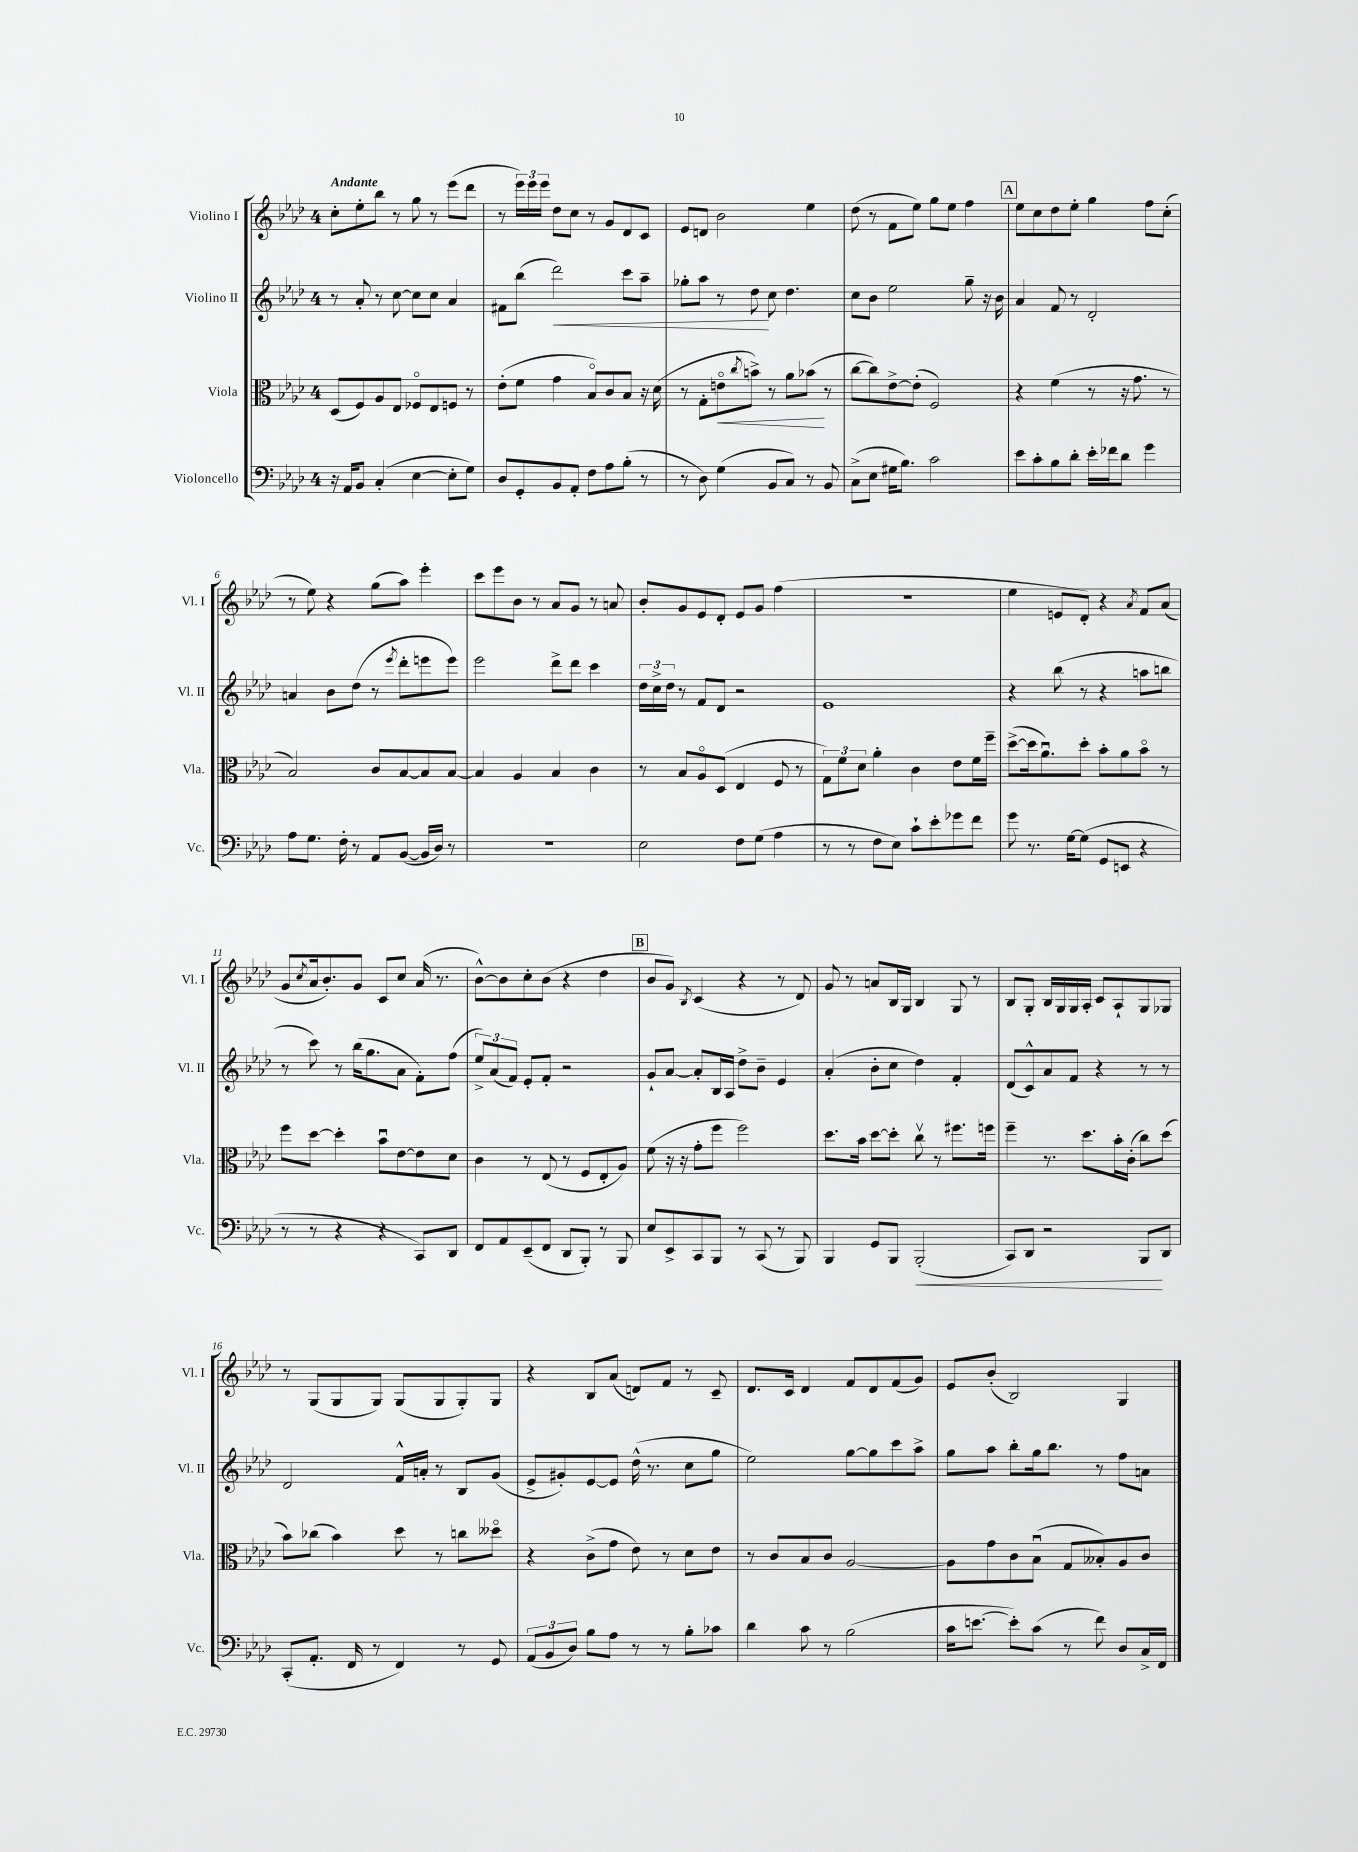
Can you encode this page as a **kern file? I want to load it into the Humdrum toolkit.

**kern	**kern	**kern	**kern
*staff4	*staff3	*staff2	*staff1
*clefF4	*clefC3	*clefG2	*clefG2
*k[b-e-a-d-]	*k[b-e-a-d-]	*k[b-e-a-d-]	*k[b-e-a-d-]
*M4/4	*M4/4	*M4/4	*M4/4
16r	(8D-/L	8r	8cc'\L
16AA-/LK	.	.	.
8BB-/J	8F/)	8a-'/	8ee-'\
(4C'/	8A-/	8r	8bb-\J
.	8E-/J	[8cc\	8r
[4E-\	8F-o/L	8cc\]L	8gg\
.	8E-/	8cc\J	8r
8E-'\]L	8F/J	4a-/	(8eee-\L
8G\J)	8r	.	8ddd-\J
=	=	=	=
8D-/L	(8e-'\L	8f#\L	8r
8GG'/	8f\J	(8bb-\J	24eee-\LL)
.	.	.	24eee-\
.	.	.	24eee-\JJ
8BB-/	4g\	2ddd-\)	8dd-\L
8AA-'/J	.	.	8cc\J
8F\L	8B-o/L)	.	8r
8A-\	8c/	.	8g/L
(8B-'\J	8B-/J	8ccc\L	8d-/
8r	16r	8aa-~\J	8c/J
.	(16d-\	.	.
=	=	=	=
8r	8r	8gg-'\L	8e-/L
8D-\)	8G'\L	8aa-\J	8d/J
(4G\	8eo\	8r	2b-\
.	8qcc/	.	.
.	8b^\J)	8dd-\	.
8BB-/L	8r	8cc\	.
8C/J)	8a-\L	4.dd-\	.
8r	(8b-\J	.	4ee-\
8BB-/	8r	.	.
=	=	=	=
(8C^\L	[8cc\L	8cc\L	(8dd-\
8E-\J	8cc\])	8b-\J	8r
16G#\LK	[8e-^\	2ee-\	8f\L
8.B-\J)	.	.	.
.	(8e-'\]J	.	8ee-\J)
2c\	2F/)	.	8gg\L
.	.	.	8ee-\J
.	.	8gg~\	4ff\
.	.	16r	.
.	.	16b-\	.
=	=	=	=
8e-\L	4r	4a-/	8ee-\L
8c'\	.	.	8cc\
8B-\	(4f\	8f/	8dd-\
8d-'\J	.	8r	8ee-'\J
16e-'\LL	8r	2d-'/	4gg\
16f-\J	.	.	.
8d-\J	16r	.	.
.	8.g\	.	.
4g\	.	.	8ff\L
.	8r	.	(8cc'\J
=	=	=	=
8A-\L	2B-/)	4a/	8r
8.G\J	.	.	8ee-\)
.	.	8b-\L	4r
16F'\	.	.	.
8r	.	(8dd-\J	.
8AA-/L	8c/L	8r	(8gg\L
.	.	8qeee-/	.
([8BB-/J	[8B-/	8ddd-'\L	8aa-\J)
16BB-/]LL	8B-/]	8eee\	4eee-'\
16D-/JJ)	.	.	.
8r	[8B-/J	8eee\J)	.
=	=	=	=
1r	4B-/]	2eee-\	8ccc\L
.	.	.	8eee-\
.	4A-/	.	8b-\J
.	.	.	8r
.	4B-/	8ddd-^\L	8a-/L
.	.	8ddd-\J	8g/J
.	4c\	4ccc\	8r
.	.	.	8a/
=	=	=	=
2E-\	8r	24dd-\LL	8b-'/L
.	.	24cc^\	.
.	.	24dd-\JJ	.
.	8B-/L	8r	8g/
.	8A-o/	8f/L	8e-/
.	(8D-/J	8d-/J	8d-'/J
8F\L	4E-/	2r	8e-/L
(8G\J	.	.	8g/J
4A-\	8F/	.	(4ff\
.	8r	.	.
=	=	=	=
8r	12G\L)	1e-	1r
.	12f\	.	.
8r	.	.	.
.	12d-\J	.	.
8F\L	4a-'\	.	.
8E-\J)	.	.	.
8c`\L	4c\	.	.
8e-'\	.	.	.
8g-\	8e-\L	.	.
8f\J	16f\L	.	.
.	16ff~\JJ	.	.
=	=	=	=
8g\	([8dd-^\L	4r	4ee-\
8.r	16dd-\]k	.	.
.	8.a-u\)	.	.
.	.	(8bb-\	8e/L
[16G\LK	.	.	.
(8G\]J	8dd-'\J	8r	8d-'/J)
8GG/L	8b-'\L	4r	4r
8EE/J	8a-\	.	.
.	.	.	8qa-/
4r	8b-o\J	8aa\L	8f/L
.	8r	8bb\J	(8a-/J
=	=	=	=
8r	8ff\L	8r	8g/L
.	.	.	8qcc/
8r	[8dd-\J	8ccc\)	16a-/k
.	.	.	8.b-'/)
4r	4dd-'\]	8r	.
.	.	(16bb-\LK	8g/J
.	.	8.gg\	.
4r	8b-u\L	.	8c/L
.	[8e-\	8a-\J	8cc/J
8CC/L)	8e-\]	8f'\L)	(16a-/
.	.	.	8.r
8DD-/J	8d-\J	(8ff\J	.
=	=	=	=
8FF/L	4c\	12ee-^/L)	[8b-^^\L)
.	.	(12a-/	.
8AA-/	.	.	8b-\]
.	.	12f/J)	.
(8EE-~/	8r	8e-'/L	8cc'\
8FF/J	(8E-/	8f'/J	(8b-\J
8DD-/L	8r	2r	4r
8BBB-'/J)	8F/L	.	.
8r	8E-'/	.	4dd-\
8BBB-/	8A-/J)	.	.
=	=	=	=
8E-/L	(8f\	8g`/L	8b-/L
8EE-^/	16r	[8a-/J	8g/J)
.	16r	.	.
.	.	.	8qB-/
8CC/	8g'\L	8a-'/]L	(4c/
8BBB-/J	8ff\J	16B-/L	.
.	.	16A-/JJ	.
8r	2ff\)	8dd-^\L	4r
(8CC/	.	8b-~\J	.
8r	.	4e-/	8r
8BBB-/)	.	.	8d-/)
=	=	=	=
4BBB-/	8.dd-\L	(4a-'/	8g/
.	.	.	8r
.	16b-\Jk	.	.
8GG/L	[8dd-\L	8b-'\L	8a/L
8BBB-/J	8dd-'\]J	8cc\J	16B-/L
.	.	.	16G/JJ
(2BBB-'/	8ccv\	4dd-\)	4B-/
.	8r	.	.
.	8.ff#\L	4f'/	8G/
.	.	.	8r
.	16ff\Jk	.	.
=	=	=	=
8CC/L)	4ff~\	(8d-/L	8B-/L
8DD-/J	.	8c^^/)	8G'/J
2r	8.r	8a-/	16B-/LL
.	.	.	16G/
.	.	8f/J	16G/
.	8.dd-\L	.	16A-'/JJ
.	.	4r	8c/L
.	16b-'\L	.	8A-`/
.	(16c'\JJ	.	.
8BBB-/L	8cc\L)	8r	8G/
8DD-/J	(8dd-\J	8r	8G-/J
=	=	=	=
(8CC'/L	8b-\L)	2d-/	8r
8.AA-'/J	(8cc-\J	.	(8G/L
.	4b-\)	.	8G/
16FF/	.	.	.
8r	.	.	8G/J)
4FF/)	8dd-\	16f^^/LL	(8G/L
.	.	16a'/JJ	.
.	8r	8r	8G/
8r	8cc\L	8B-/L	8G'/)
8GG/	8dd--o\J	(8g/J	8G/J
=	=	=	=
(12AA-/L	4r	8e-^/L	4r
12BB-/	.	.	.
.	.	8g#'/)	.
12D-/J)	.	.	.
8B-\L	(8c^\L	[8e-/	8B-/L
8A-\J	8g\J	8e-/]J	(8a-/J
8r	8e-\)	(16dd-^^\	8d/L)
.	.	8.r	.
8r	8r	.	8f/J
8B-'\L	8d-\L	8cc\L	8r
8c-\J	8e-\J	8gg\J	8c~/
=	=	=	=
4d-\	8r	2ee-\)	8.d-/L
.	8c/L	.	.
.	.	.	16c/Jk
8c\	8B-/	.	4d-/
8r	8c/J	.	.
(2B-\	[2A-/	[8gg\L	8f/L
.	.	8gg\]	8d-/
.	.	8ccc\	(8f/
.	.	8aa-^\J	8g/J)
=	=	=	=
16c\LK	8A-\]L	8gg\L	8e-/L
[8.e\J	.	.	.
.	8g\	8aa-\J	(8b-'/J
8e'\]L)	8c\	8bb-'\L	2B-/)
(8c\J	(8B-u\J	16gg\k	.
.	.	8.bb-\J	.
8r	8G/L	.	.
8f\)	8B--'/)	8r	.
8D-/L	8A-/	8ff\L	4G/
16C^/L	8c/J	8a\J	.
16FF/JJ	.	.	.
==	==	==	==
*-	*-	*-	*-
